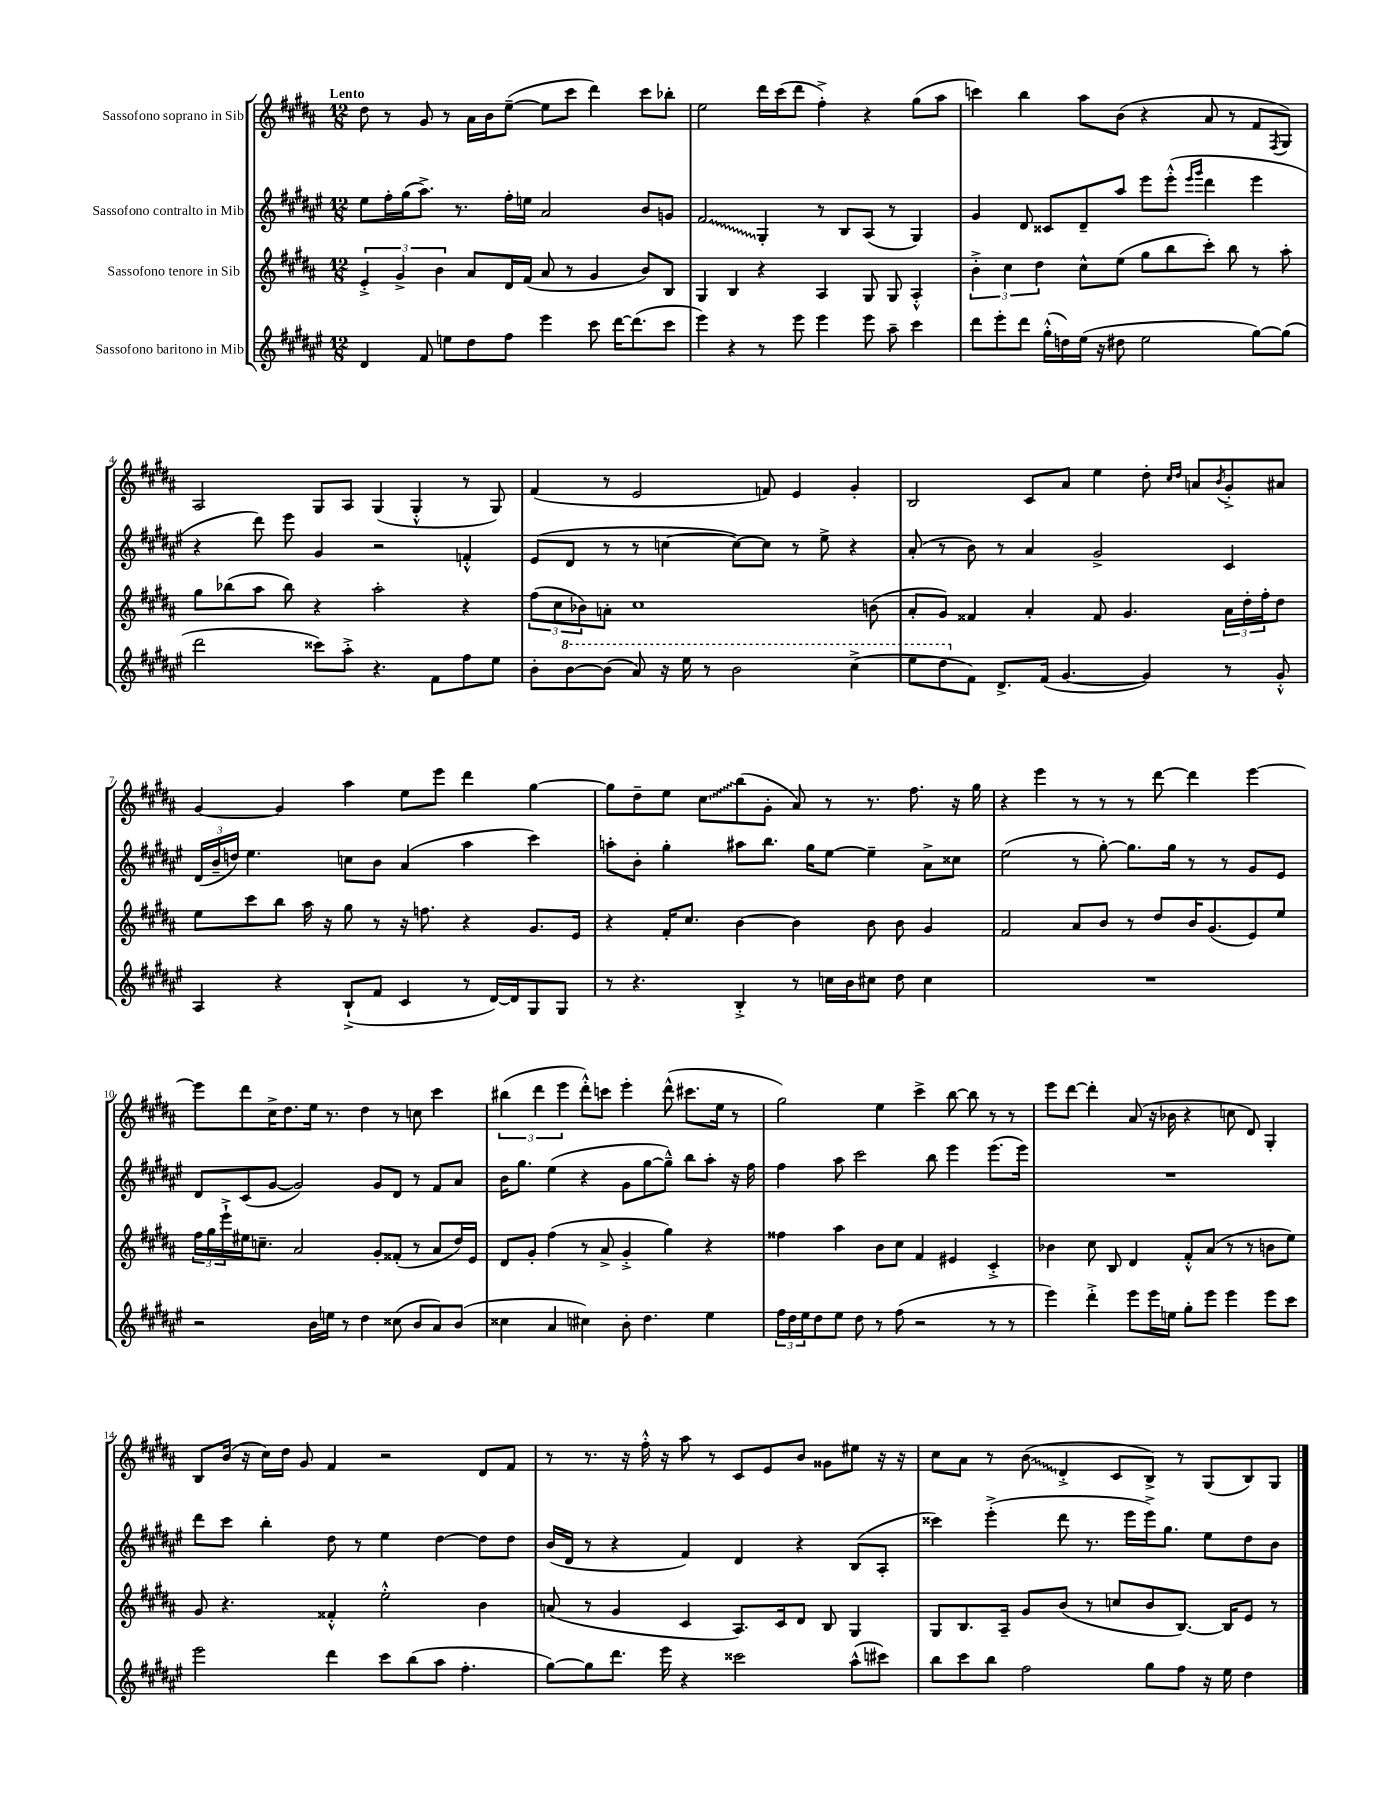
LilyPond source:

<<
\new StaffGroup <<
\new Staff = "s0" \with { instrumentName = "Sassofono soprano in Sib" } {
    \clef treble \key b \major \numericTimeSignature \time 12/8 \tempo "Lento"
    dis''8 r8 gis'8 r8 ais'16 b'16 e''8~--( e''8 cis'''8 dis'''4) cis'''8 bes''8-. |
    e''2 dis'''16 cis'''16( dis'''8 fis''4-.->) r4 gis''8( ais''8 |
    c'''4) b''4 ais''8 b'8( r4 ais'8 r8 fis'8 \acciaccatura { fis8 } gis8) |
    ais2 gis8 ais8 gis4( gis4-.-^ r8 gis8) |
    fis'4( r8 e'2 f'8) e'4 gis'4-. |
    b2 cis'8 ais'8 e''4 dis''8-. \grace { cis''16 dis''16 } a'8 \acciaccatura { b'8 } gis'8-.-> ais'8 |
    gis'4~ gis'4 ais''4 e''8 e'''8 dis'''4 gis''4~ |
    gis''8 dis''8-- e''8 \once \override Glissando.style = #'zigzag cis''8\glissando b''8( gis'8-. ais'8) r8 r8. fis''8. r16 gis''16 |
    r4 e'''4 r8 r8 r8 dis'''8~ dis'''4 e'''4~ |
    e'''8 dis'''8 cis''16-> dis''8. e''16 r8. dis''4 r8 c''8 cis'''4 |
    \tuplet 3/2 { bis''4( dis'''4 e'''4 } dis'''8-.-^) c'''8 e'''4-. dis'''8-^( cis'''8. e''16 r8 |
    gis''2) e''4 cis'''4-> b''8~ b''8 r8 r8 |
    e'''8 dis'''8~ dis'''4-. ais'8( r16 bes'16 r4 c''8 dis'8) gis4-. |
    b8 b'16( r16 cis''16) dis''16 gis'8 fis'4 r2 dis'8 fis'8 |
    r8 r8. r16 fis''16-.-^ r16 ais''8 r8 cis'8 e'8 b'8 gisis'8 eis''8 r16 r16 |
    cis''8 ais'8 r8 \once \override Glissando.style = #'zigzag b'8\glissando( dis'4-.-> cis'8 b8->) r8 gis8( b8) gis8 \bar "|." |
}
\new Staff = "s1" \with { instrumentName = "Sassofono contralto in Mib" } {
    \clef treble \key fis \major \numericTimeSignature \time 12/8
    eis''8 fis''16-. gis''16( ais''8.->) r8. fis''16-. e''16 ais'2 b'8 g'8 |
    \once \override Glissando.style = #'zigzag fis'2\glissando gis4-. r8 b8 ais8( r8 gis4) |
    gis'4 dis'8 cisis'8 dis'8-- ais''8 eis'''8 eis'''8-.-^( \grace { eis'''16 gis'''16 } dis'''4 eis'''4 |
    r4 dis'''8) eis'''8 gis'4 r2 f'4-.-^ |
    eis'8( dis'8 r8 r8 c''4~ c''8~) c''8 r8 eis''8-> r4 |
    ais'8-.( r8 b'8) r8 ais'4 gis'2-> cis'4 |
    \tuplet 3/2 { dis'16( b'16-- d''16) } eis''4. c''8 b'8 ais'4( ais''4 cis'''4) |
    a''8-. b'8-. gis''4-. ais''8 b''8. gis''16 eis''8~ eis''4-- ais'8-> cisis''8 |
    eis''2( r8 gis''8~-.) gis''8. gis''16 r8 r8 gis'8 eis'8 |
    dis'8 cis'8( gis'8~ gis'2) gis'8 dis'8 r8 fis'8 ais'8 |
    b'16 gis''8. eis''4( r4 gis'8 gis''8~ gis''8---^) b''8 ais''8-. r16 fis''16 |
    fis''4 ais''8 cis'''2 b''8 eis'''4 eis'''8.( eis'''16) |
    R1. |
    dis'''8 cis'''8 b''4-. dis''8 r8 eis''4 dis''4~ dis''8 dis''8 |
    b'16( dis'16 r8 r4 fis'4) dis'4 r4 b8( ais8-. |
    cisis'''4) eis'''4-.->( dis'''8 r8. eis'''16 eis'''16->) gis''8. eis''8 dis''8 b'8 \bar "|." |
}
\new Staff = "s2" \with { instrumentName = "Sassofono tenore in Sib" } {
    \clef treble \key b \major \numericTimeSignature \time 12/8
    \tuplet 3/2 { e'4-.-> gis'4-> b'4 } ais'8 dis'16 fis'16( ais'8 r8 gis'4 b'8) b8 |
    gis4 b4 r4 ais4 gis8 gis8 ais4-.-^ |
    \tuplet 3/2 { b'4-.-> cis''4 dis''4 } cis''8-^ e''8( gis''8 b''8 cis'''8-.) b''8 r8 ais''8-. |
    gis''8 bes''8( ais''8 bes''8) r4 ais''2-. r4 |
    \tuplet 3/2 { fis''8( cis''8 bes'8) } a'8-. cis''1 b'8( |
    ais'8-. gis'8) fisis'4 ais'4-. fisis'8 gis'4. \tuplet 3/2 { ais'16 dis''16-. fis''16-. } dis''8 |
    e''8 cis'''8 b''8 ais''16 r16 gis''8 r8 r16 f''8. r4 gis'8. e'16 |
    r4 fis'16-. cis''8. b'4~ b'4 b'8 b'8 gis'4 |
    fis'2 ais'8 b'8 r8 dis''8 b'16 gis'8.( e'8) e''8 |
    \tuplet 3/2 { fis''16 gis''16 e'''16-!-> } eis''16 c''8.-- ais'2 gis'8-. fisis'8-.( r8 ais'8 dis''16) e'16 |
    dis'8 gis'8-. fis''4( r8 ais'8-> gis'4-.-> gis''4) r4 |
    fisis''4 ais''4 b'8 cis''8 fis'4 eis'4 cis'4-.-> |
    bes'4 cis''8 b8 dis'4 fis'8-.-^ ais'8( r8 r8 b'8 e''8) |
    gis'8 r4. fisis'4-.-^ e''2-.-^ b'4 |
    a'8( r8 gis'4 cis'4 ais8.) cis'16 dis'8 b8 gis4 |
    gis8 b8. ais16-- gis'8 b'8( r8 c''8 b'8 b8.~) b16 e'8 r8 \bar "|." |
}
\new Staff = "s3" \with { instrumentName = "Sassofono baritono in Mib" } {
    \clef treble \key fis \major \numericTimeSignature \time 12/8
    dis'4 fis'8 e''8 dis''8 fis''8 eis'''4 cis'''8 dis'''16~ dis'''8.( cis'''8 |
    eis'''4) r4 r8 eis'''8 eis'''4 eis'''8 ais''8-- cis'''4 |
    dis'''8 eis'''8-. dis'''8 gis''16-.-^( d''16) eis''16( r16 dis''8 eis''2 gis''8~) gis''8( |
    dis'''2 cisis'''8) ais''8-.-> r4. fis'8 fis''8 eis''8 |
    b'8-. \ottava #1 b''8~ b''8( ais''8) r16 eis'''16 r8 b''2 cis'''4->( |
    eis'''8 dis'''8 \ottava #0 fis'8) dis'8.-> fis'16( gis'4.~ gis'4) r8 gis'8-.-^ |
    ais4 r4 b8-!->( fis'8 cis'4 r8 dis'16~) dis'16 gis8 gis8 |
    r8 r4. b4-.-> r8 c''16 b'16 cis''8 dis''8 cis''4 |
    R1. |
    r2 b'16 e''16 r8 dis''4 cisis''8( b'8 ais'8) b'8( |
    cisis''4 ais'4 cis''4) b'8-. dis''4. eis''4 |
    \tuplet 3/2 { fis''16 dis''16 eis''16 } dis''8 eis''8 dis''8 r8 fis''8( r2 r8 r8 |
    eis'''4) dis'''4-.-> eis'''8 eis'''16 e''16 gis''8-. eis'''8 eis'''4 eis'''8 cis'''8 |
    eis'''2 dis'''4 cis'''8 b''8( ais''8 fis''4.-. |
    gis''8~) gis''8 dis'''8. eis'''16 r4 cisis'''2 ais''8-^( cis'''8) |
    b''8 cis'''8 b''8 fis''2 gis''8 fis''8 r16 eis''16 dis''4 \bar "|." |
}
>>
>>
